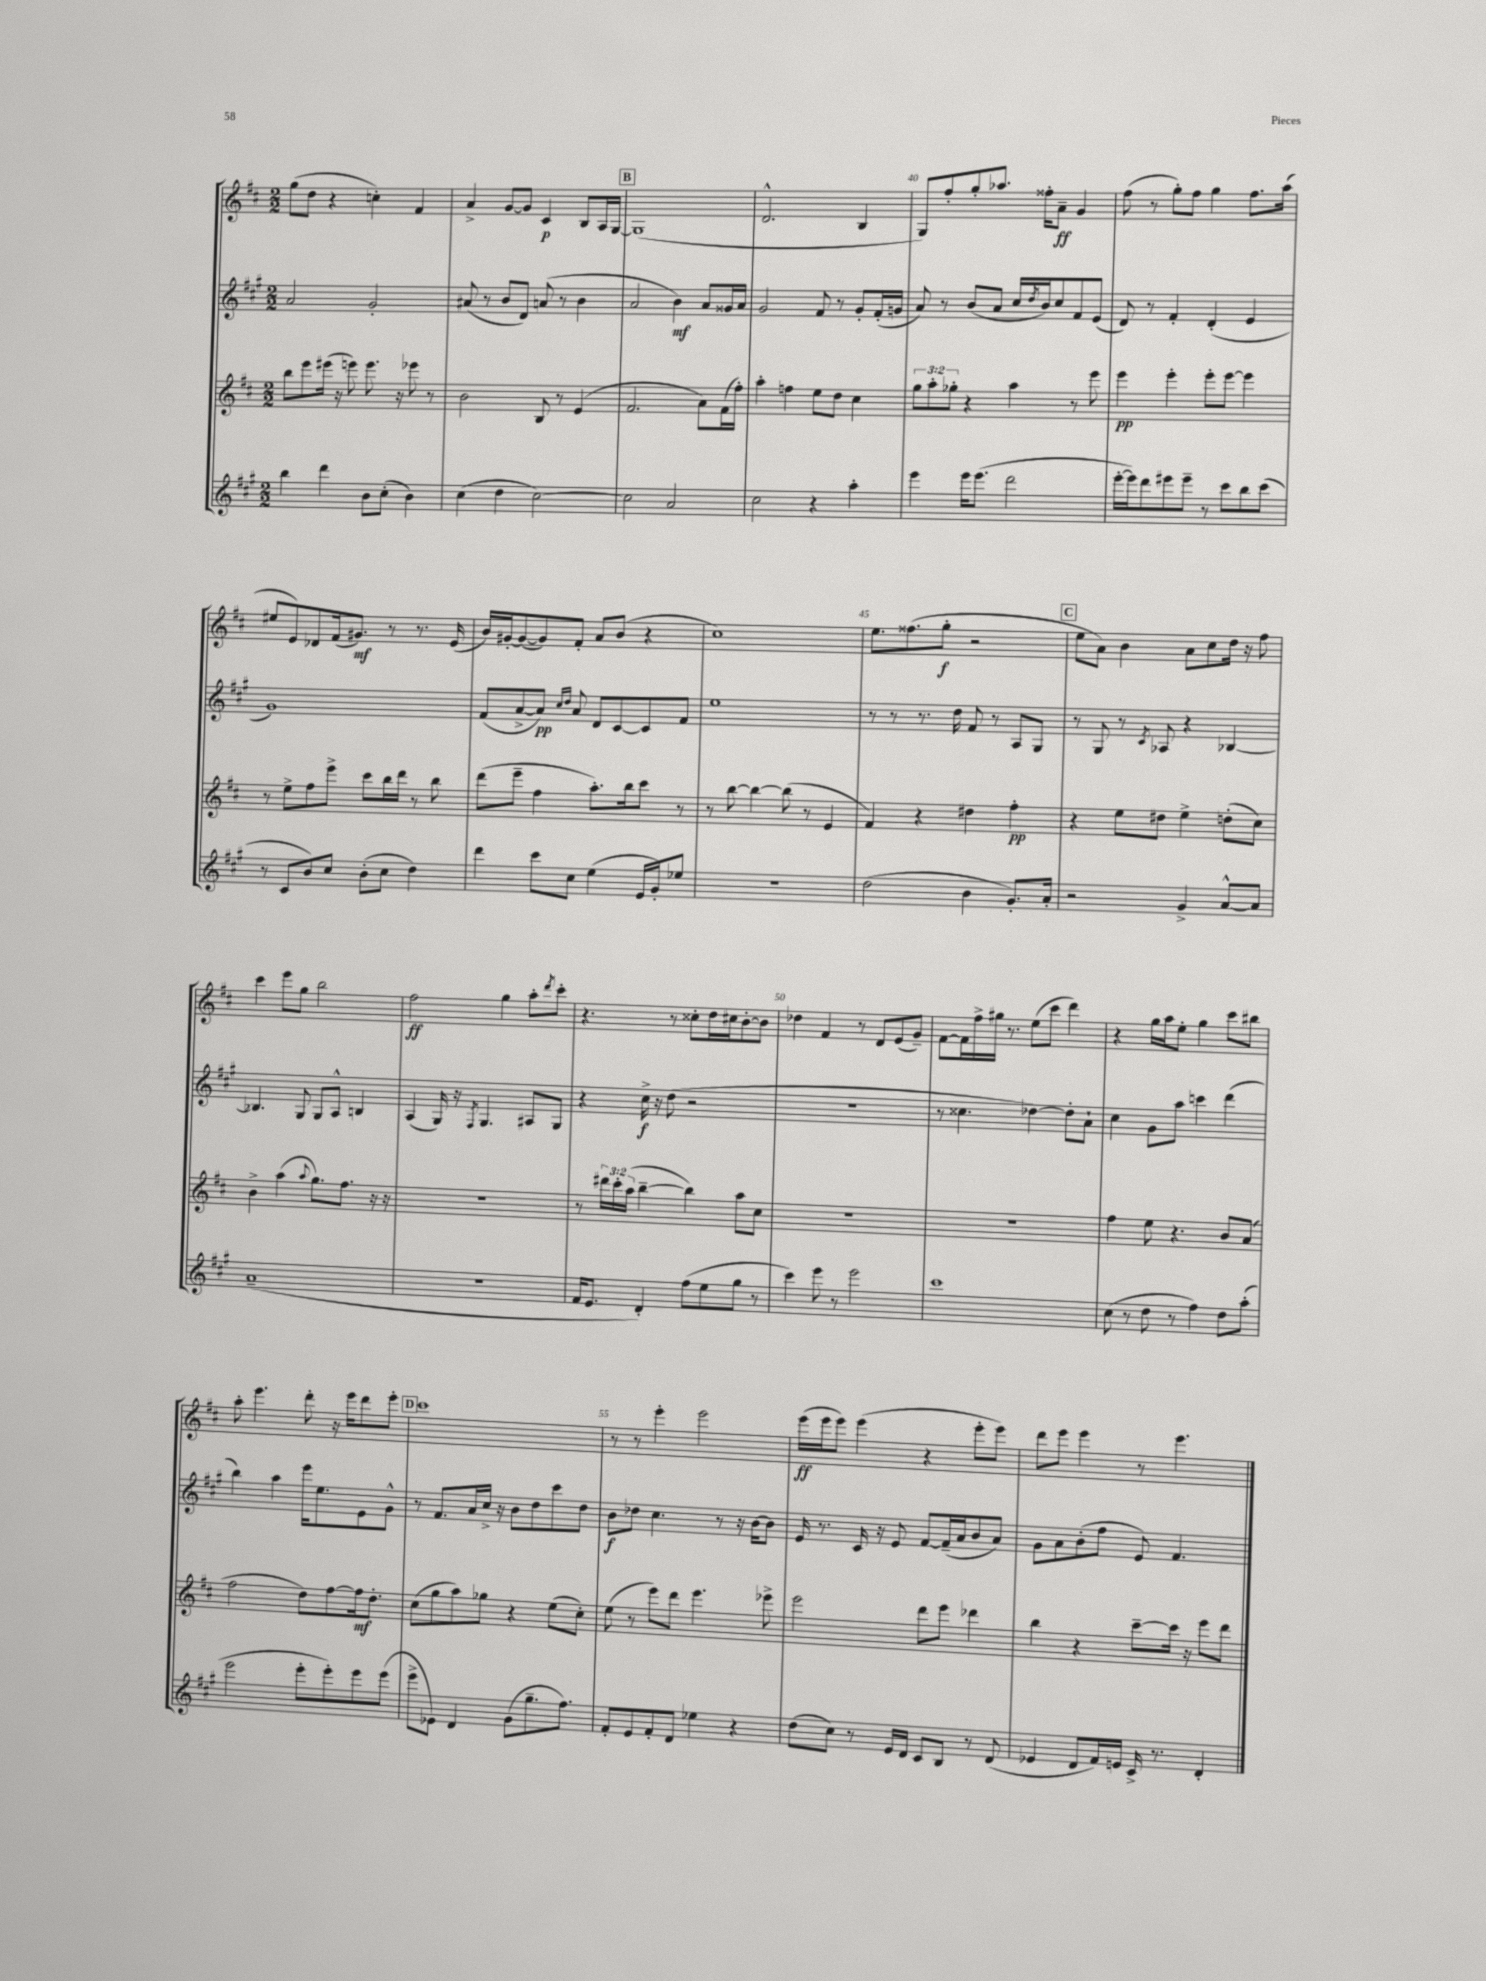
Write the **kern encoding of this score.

**kern	**kern	**kern	**kern
*staff4	*staff3	*staff2	*staff1
*clefG2	*clefG2	*clefG2	*clefG2
*k[f#c#g#]	*k[f#c#]	*k[f#c#g#]	*k[f#c#]
*M2/2	*M2/2	*M2/2	*M2/2
4bb	8bb	2a	(8gg
.	8eee	.	8dd
4ddd	(16eee#	.	4r
.	16r	.	.
.	8eee)	.	.
8b	8.eee	2g#'	4cc')
(8cc#'	.	.	.
.	16r	.	.
4b)	8eee-	.	4f#
.	8r	.	.
=	=	=	=
(4cc#	2b	(8a#	4a^
.	.	8r	.
4dd	.	8b	[8g
.	.	8d)	8g]
[2cc#)	8B	(8a	4c#
.	8r	8r	.
.	(4e	4b	8B
.	.	.	16A
.	.	.	[16G
=	=	=	=
2cc#]	2.f#	2a	(1G]
2a	.	4b)	.
.	8a)	8a	.
.	(16f#	16g##	.
.	16ff#')	16a	.
=	=	=	=
2cc#	4aa'	2g#	2.d^^
.	4ff	.	.
4r	8ee	8f#	.
.	8dd	8r	.
4aa'	4cc#	8g#'	4B
.	.	(16f#'	.
.	.	16g	.
=	=	=	=
4eee	12gg	8a)	8G)
.	12aa'	.	.
.	.	8r	8ff#'
.	12gg-'	.	.
16eee	4r	(8b	8gg'
(8.eee	.	.	.
.	.	8a	8.aa-
2ddd	4aa	16cc#	.
.	.	8qdd	.
.	.	16b)	16ff##'
.	.	8cc#	8a~
.	8r	8f#	4g
.	8eee	(8e	.
=	=	=	=
[16eee'	4eee	8d)	(8ff#
16eee])	.	.	.
8ddd	.	8r	8r
8eee#	4eee'	4f#'	8gg')
8eee#~	.	.	8ff#
8r	8eee'	(4d'	4gg
8ccc#	[8eee	.	.
8bb	4eee]	4e	8.ff#
(8ccc#	.	.	.
.	.	.	(16aa
=	=	=	=
8r	8r	1g#)	8ee#
8c#	8ee^	.	8e)
8b)	8ff#	.	8d-
8cc#	8eee^	.	(16f#
.	.	.	8.g#)
(8b'	8ccc#	.	.
8cc#	16bb	.	8r
.	16ddd	.	.
4dd)	8r	.	8.r
.	8bb	.	.
.	.	.	(16e
=	=	=	=
4ddd	(8ddd	(8f#	16b)
.	.	.	[16g#'
.	8eee~	[8a^	(8g#_
8ccc#	4ff#	8a])	8g#])
.	.	16qqcc#	.
.	.	16qqdd	.
8cc#	.	8a	8f#'
(4ee	8.aa')	8d	8a
.	.	[8c#	(8b
.	16bb	.	.
16e	8ccc#	8c#]	4r
16g#')	.	.	.
8ee-	8r	8f#	.
=	=	=	=
1r	8r	1ee	1cc#)
.	[8bb	.	.
.	4bb_	.	.
.	(8bb]	.	.
.	8r	.	.
.	4e	.	.
=	=	=	=
(2dd	4f#)	8r	8.ee
.	.	8r	.
.	.	.	(8.ff##
.	4r	8.r	.
.	.	.	8gg'
.	.	16dd	.
4b	4dd#	8f#	2r
.	.	8r	.
8.g#')	4ff#'	8A	.
.	.	8G#	.
16a'	.	.	.
=	=	=	=
2r	4r	8r	8ee
.	.	8G#	8a)
.	8ee	8r	4b
.	.	8qc#	.
.	8dd#	8A-	.
4g#^	4ee^	4r	8a
.	.	.	8cc#
[8a^^	(8dd'	[4B-	16dd
.	.	.	16r
8a]	8cc#)	.	8ff#
=	=	=	=
(1a~	4b^	4.B-]	4ccc#
.	(4aa	.	8eee
.	.	8G#	8gg
.	8qqaa	.	.
.	8.gg)	8G#	2bb
.	.	8A^^	.
.	8.ff#	.	.
.	.	4B	.
.	16r	.	.
.	16r	.	.
=	=	=	=
1r	1r	(4A	2ff#
.	.	16G#)	.
.	.	16r	.
.	.	8qF#	.
.	.	4.G#	.
.	.	.	4gg
.	.	8A#	8aa'
.	.	.	8qddd
.	.	8G#	8ccc#'
=	=	=	=
16f#	8r	4r	4.r
8.e	.	.	.
.	24ddd#	.	.
.	24ccc#'	.	.
.	(24aa	.	.
4d')	[4bb~	16cc#^	.
.	.	16r	.
.	.	(8dd	8r
(8ff#	4bb])	2r	8cc##'
8ee	.	.	16dd
.	.	.	16cc#
8gg#	8aa	.	[8b'
8r	8cc#	.	8b]
=	=	=	=
4ccc#)	1r	1r	4dd-
8eee	.	.	4f#
8r	.	.	.
2eee	.	.	8r
.	.	.	8d
.	.	.	(8e
.	.	.	8g~)
=	=	=	=
1ccc#	1r	8r	[8f#
.	.	4.cc##	16f#]
.	.	.	16ff#^
.	.	.	16gg#
.	.	.	8.r
.	.	[4dd-)	(8ee
.	.	.	8ccc#
.	.	8dd-']	4ddd)
.	.	8a`	.
=	=	=	=
(8cc#	4ff#	4cc#	4r
8r	.	.	.
8dd	8ee	8g#	16gg
.	.	.	16aa
8r	4.r	8aa	8ee'
4ff#)	.	4ccc	4gg
8dd	8b	(4ddd	8ccc#
(8aa'	(8a	.	8bb#
=	=	=	=
2eee	2ff#	4bb)	8aa'
.	.	.	4.eee
.	.	4aa	.
8eee'	8dd)	16eee	8ddd'
.	.	8.ee	.
8eee')	[8ff#	.	16r
.	.	.	16eee
8eee	16ff#]	8e	8ddd
.	8.dd'	.	.
(8eee	.	8g#^^	8eee'
=	=	=	=
8eee^	(8cc#	8r	1ccc#
8e-)	8gg	8.f#	.
4d	8aa)	.	.
.	.	16a	.
.	8gg-	16cc#^	.
.	.	16r	.
(8g#	4r	8b	.
8.gg#~	.	8dd	.
.	(8ee	8ccc#	.
8.ff#)	.	.	.
.	8cc#')	8dd	.
=	=	=	=
8f#'	(8ee	8b	8r
8e	8r	8dd-	8r
8f#'	8eee)	4.cc#	4eee'
8d	8ddd	.	.
4ee-	4.eee	.	2eee
.	.	8r	.
4r	.	16r	.
.	.	[16b	.
.	8eee-^	8b]	.
=	=	=	=
(8dd	2eee	16e	(16eee
.	.	8.r	16eee
8cc#)	.	.	8eee)
8r	.	16c#	(4eee
.	.	16r	.
16e	.	8e	.
16d	.	.	.
8c#	8ddd	[8f#	4r
8B	8eee	(16f#~]	.
.	.	16a	.
8r	4ddd-	8b	8eee'
(8d	.	8a)	8eee)
=	=	=	=
4e-	4bb	8g#	8ddd
.	.	8a	8eee
8d	4r	(8b'	4eee
16f#)	.	8ff#	.
16e	.	.	.
16c#^	[8ccc#~	8e)	8r
8.r	.	.	.
.	16ccc#]	4.f#	4.eee
.	16r	.	.
4d'	8eee	.	.
.	8ddd	.	.
==	==	==	==
*-	*-	*-	*-
